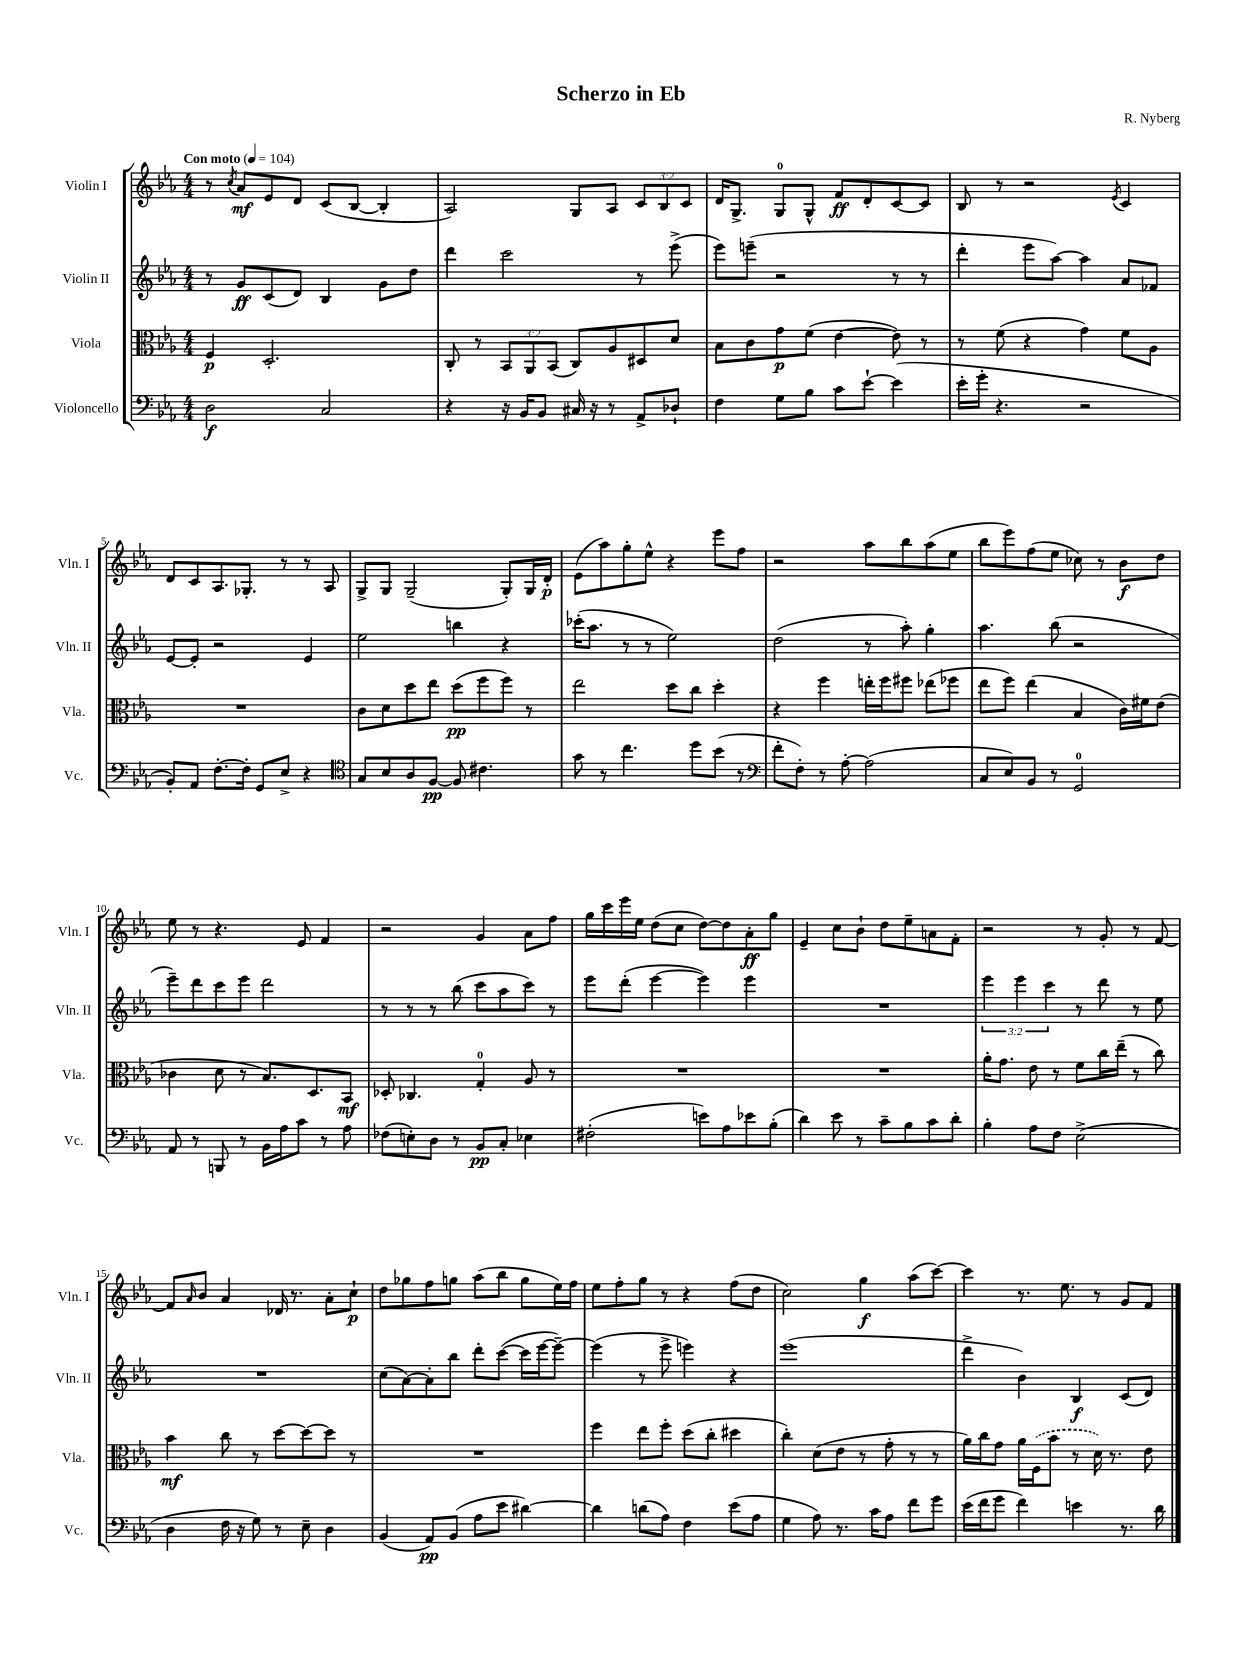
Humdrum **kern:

**kern	**dynam	**kern	**dynam	**kern	**dynam	**kern	**dynam
*part4	*part4	*part3	*part3	*part2	*part2	*part1	*part1
*staff4	*staff4	*staff3	*staff3	*staff2	*staff2	*staff1	*staff1
*I"Violoncello	*	*I"Viola	*	*I"Violin II	*	*I"Violin I	*
*I'Vc.	*	*I'Vla.	*	*I'Vln. II	*	*I'Vln. I	*
*clefF4	*	*clefC3	*	*clefG2	*	*clefG2	*
*k[b-e-a-]	*	*k[b-e-a-]	*	*k[b-e-a-]	*	*k[b-e-a-]	*
*M4/4	*	*M4/4	*	*M4/4	*	*M4/4	*
*MM104	*	*MM104	*	*MM104	*	*MM104	*
=1	=1	=1	=1	=1	=1	=1	=1
!	!	!	!	!	!	!LO:TX:a:B:t=Con moto	!
2D\	f	4F/	p	8r	.	8r	.
.	.	.	.	.	.	8qcc/	.
.	.	.	.	8g/L	ff	8a-/L	mf
.	.	2.D'/	.	(8c/	.	8e-/	.
.	.	.	.	8d/J)	.	8d/J	.
2C/	.	.	.	4B-/	.	(8c/L	.
.	.	.	.	.	.	[8B-/J	.
.	.	.	.	8g\L	.	4B-'/]	.
.	.	.	.	8dd\J	.	.	.
=2	=2	=2	=2	=2	=2	=2	=2
4r	.	8C'/	.	4ddd\	.	2A-/)	.
.	.	8r	.	.	.	.	.
16r	.	12BB-/L	.	2ccc\	.	.	.
16BB-/KL	.	.	.	.	.	.	.
.	.	12AA-/	.	.	.	.	.
8BB-/J	.	.	.	.	.	.	.
.	.	(12BB-/J	.	.	.	.	.
16C#X/	.	8C/L)	.	.	.	8G/L	.
16r	.	.	.	.	.	.	.
8r	.	8A-/	.	.	.	8A-/J	.
8AA-^/L	.	8D#X/	.	8r	.	12c/L	.
.	.	.	.	.	.	12B-/	.
8D-X`/J	.	8d/J	.	(8eee-^\	.	.	.
.	.	.	.	.	.	12c/J	.
=3	=3	=3	=3	=3	=3	=3	=3
4F\	.	8B-\L	.	8eee-\L)	.	16d/KL	.
.	.	.	.	.	.	8.G^/J	.
.	.	8c\	.	(8eeen~\J	.	.	.
8G\L	.	8g\	p	2r	.	8G/L	.
8B-\J	.	(8f\J	.	.	.	8G^^/J	.
8c\L	.	[4e-\	.	.	.	8f/L	ff
[8e-`\J	.	.	.	.	.	8d'/	.
(4e-\]	.	8e-\])	.	8r	.	[8c/	.
.	.	8r	.	8r	.	8c/J]	.
=4	=4	=4	=4	=4	=4	=4	=4
16e-'\LL	.	8r	.	4ddd'\	.	8B-/	.
16g'\JJ	.	.	.	.	.	.	.
4.r	.	(8f\	.	.	.	8r	.
.	.	4r	.	8eee-\L	.	2r	.
.	.	.	.	[8aa-\J)	.	.	.
2r	.	4g\)	.	4aa-\]	.	.	.
.	.	.	.	.	.	8qe-/	.
.	.	8f\L	.	8a-/L	.	4c/	.
.	.	8A-\J	.	8f-X/J	.	.	.
!!LO:LB:g=z
=5	=5	=5	=5	=5	=5	=5	=5
8BB-'/L)	.	1r	.	[8e-/L	.	8d/L	.
8AA-/J	.	.	.	8e-'/J]	.	8c/	.
[8.F'\L	.	.	.	2r	.	8.A-/	.
16F'\Jk]	.	.	.	.	.	8.G-X'/J	.
8GG/L	.	.	.	.	.	.	.
8E-^/J	.	.	.	.	.	8r	.
4r	.	.	.	4e-/	.	8r	.
.	.	.	.	.	.	8A-/	.
=6	=6	=6	=6	=6	=6	=6	=6
*clefC4	*	*	*	*	*	*	*
8G/L	.	8c\L	.	2ee-\	.	8G^/L	.
8B-/	.	8d\	.	.	.	8G/J	.
8A-/	.	8dd\	.	.	.	(2G~/	.
[8F/J	pp	8ee-\J	.	.	.	.	.
8F/]	.	(8dd\L	pp	4bbn\	.	.	.
4.c#X\	.	8ff\	.	.	.	.	.
.	.	8ff\J)	.	4r	.	8G'/L)	.
.	.	8r	.	.	.	16G/L	.
.	.	.	.	.	.	16d'/JJ	p
=7	=7	=7	=7	=7	=7	=7	=7
8g\	.	2ee-\	.	(16ccc-X'\KL	.	(8e-\L	.
.	.	.	.	8.aa-\J	.	.	.
8r	.	.	.	.	.	8aa-\)	.
4.cc\	.	.	.	8r	.	8gg'\	.
.	.	.	.	8r	.	8ee-^^\J	.
.	.	8dd\L	.	2ee-\)	.	4r	.
8dd\L	.	8cc\J	.	.	.	.	.
(8b-\J	.	4dd'\	.	.	.	8eee-\L	.
8r	.	.	.	.	.	8ff\J	.
=8	=8	=8	=8	=8	=8	=8	=8
*clefF4	*	*	*	*	*	*	*
8f'\L	.	4r	.	(2dd\	.	2r	.
8F'\J)	.	.	.	.	.	.	.
8r	.	4ff\	.	.	.	.	.
[8A-'\	.	.	.	.	.	.	.
(2A-\]	.	16een'\LL	.	8r	.	8aa-\L	.
.	.	16ff\J	.	.	.	.	.
.	.	8ff#X\J	.	8aa-'\)	.	8bb-\	.
.	.	(8ee-X\L	.	4gg'\	.	(8aa-\	.
.	.	8ff-X\J	.	.	.	8ee-\J	.
=9	=9	=9	=9	=9	=9	=9	=9
8C/L	.	8ee-\L	.	4.aa-\	.	8bb-\L	.
8E-/)	.	8ff\J)	.	.	.	8eee-\)	.
8BB-/J	.	(4ee-\	.	.	.	(8ff\	.
8r	.	.	.	(8bb-\	.	8ee-\J	.
2GG/	.	4B-/	.	2r	.	8cc-X\)	.
.	.	.	.	.	.	8r	.
.	.	16c\LL)	.	.	.	8b-\L	f
.	.	16f#X\J	.	.	.	.	.
.	.	(8e-\J	.	.	.	8dd\J	.
!!LO:LB:g=z
=10	=10	=10	=10	=10	=10	=10	=10
8AA-/	.	4c-X\	.	8eee-~\L)	.	8ee-\	.
8r	.	.	.	8ddd\	.	8r	.
8BBBn/	.	8d\	.	8ccc\	.	4.r	.
8r	.	8r	.	8eee-\J	.	.	.
16BB-\LL	.	8.B-/L)	.	2ddd\	.	.	.
16A-\J	.	.	.	.	.	.	.
8c\J	.	.	.	.	.	8e-/	.
.	.	8.D/	.	.	.	.	.
8r	.	.	.	.	.	4f/	.
8A-\	.	8BB-/J	mf	.	.	.	.
=11	=11	=11	=11	=11	=11	=11	=11
(8F-X\L	.	8D-X'/	.	8r	.	2r	.
8En'\)	.	4.C-X/	.	8r	.	.	.
8D\J	.	.	.	8r	.	.	.
8r	.	.	.	(8bb-\	.	.	.
8BB-/L	pp	4G'/	.	8ccc\L	.	4g/	.
8C'/J	.	.	.	8aa-\	.	.	.
4E-X\	.	8A-/	.	8ccc\J)	.	8a-\L	.
.	.	8r	.	8r	.	8ff\J	.
=12	=12	=12	=12	=12	=12	=12	=12
(2F#X'\	.	1r	.	8eee-\L	.	16gg\LL	.
.	.	.	.	.	.	16ccc\	.
.	.	.	.	(8ddd'\J	.	16eee-\	.
.	.	.	.	.	.	16ee-\JJ	.
.	.	.	.	[4eee-\	.	(8dd\L	.
.	.	.	.	.	.	8cc\J	.
8en\L)	.	.	.	4eee-\])	.	[8dd\L)	.
8A-\	.	.	.	.	.	8dd\]	.
8e-X\	.	.	.	4eee-\	.	8a-'\	ff
(8B-'\J	.	.	.	.	.	8gg\J	.
=13	=13	=13	=13	=13	=13	=13	=13
4d\)	.	1r	.	1r	.	4e-~/	.
8e-\	.	.	.	.	.	8cc\L	.
8r	.	.	.	.	.	8b-`\J	.
8c~\L	.	.	.	.	.	8dd\L	.
8B-\	.	.	.	.	.	8ee-~\	.
8c\	.	.	.	.	.	8an\	.
8d'\J	.	.	.	.	.	8f'\J	.
=14	=14	=14	=14	=14	=14	=14	=14
4B-'\	.	16a-'\KL	.	6eee-\	.	2r	.
.	.	8.g\J	.	.	.	.	.
.	.	.	.	6eee-\	.	.	.
8A-\L	.	8e-\	.	.	.	.	.
.	.	.	.	6ccc\	.	.	.
8F\J	.	8r	.	.	.	.	.
(2E-^\	.	8f\L	.	8r	.	8r	.
.	.	16cc\L	.	8ddd\	.	8g'/	.
.	.	(16ee-~\JJ	.	.	.	.	.
.	.	8r	.	8r	.	8r	.
.	.	8cc\)	.	8ee-\	.	[8f/	.
!!LO:LB:g=z
=15	=15	=15	=15	=15	=15	=15	=15
4D\	.	4b-\	mf	1r	.	8f/L]	.
.	.	.	.	.	.	16qqa-/	.
.	.	.	.	.	.	8b-/J	.
16F\	.	8cc\	.	.	.	4a-/	.
16r	.	.	.	.	.	.	.
8G\)	.	8r	.	.	.	.	.
8r	.	[8dd\L	.	.	.	16d-X/	.
.	.	.	.	.	.	8.r	.
8E-~\	.	8dd\_	.	.	.	.	.
4D\	.	8dd\J]	.	.	.	8a-'\L	.
.	.	8r	.	.	.	8cc`\J	p
=16	=16	=16	=16	=16	=16	=16	=16
(4BB-/	.	1r	.	(8cc\L	.	8dd\L	.
.	.	.	.	[8a-\)	.	8gg-X\	.
8AA-/L)	pp	.	.	8a-'\]	.	8ff\	.
(8BB-/J	.	.	.	8bb-\J	.	8ggn\J	.
8A-\L	.	.	.	8ddd'\L	.	(8aa-\L	.
8e-\J	.	.	.	([8ccc\J	.	8bb-\J	.
[4d#X\)	.	.	.	16ccc\LL]	.	8gg\L	.
.	.	.	.	[16eee-\J	.	.	.
.	.	.	.	8eee-~\J_)	.	16ee-\L)	.
.	.	.	.	.	.	16ff\JJ	.
=17	=17	=17	=17	=17	=17	=17	=17
4d#\]	.	4ff\	.	(4eee-\]	.	8ee-\L	.
.	.	.	.	.	.	8ff'\	.
(8dn\L	.	8ee-\L	.	8r	.	8gg\J	.
8A-\J)	.	8ff'\J	.	8eee-^\	.	8r	.
4F\	.	(8dd\L	.	4eeen\)	.	4r	.
.	.	8cc'\J	.	.	.	.	.
(8e-\L	.	4dd#X\	.	4r	.	(8ff\L	.
8A-\J	.	.	.	.	.	8dd\J	.
=18	=18	=18	=18	=18	=18	=18	=18
4G\	.	4cc'\)	.	(1eee-	.	2cc\)	.
8A-\)	.	(8d\L	.	.	.	.	.
8.r	.	8e-\J	.	.	.	.	.
.	.	8r	.	.	.	4gg\	f
16c\KL	.	.	.	.	.	.	.
8A-\J	.	8g'\	.	.	.	.	.
8f\L	.	8r	.	.	.	(8aa-\L	.
8g\J	.	8r	.	.	.	[8ccc\J)	.
=19	=19	=19	=19	=19	=19	=19	=19
(16e-\LL	.	16a-\LL)	.	4ddd^\	.	4ccc\]	.
16f\J	.	16cc\J	.	.	.	.	.
8g\J	.	8g\J	.	.	.	.	.
4f\)	.	16a-\LL	.	4b-\)	.	8.r	.
.	.	(16F\J	.	.	.	.	.
.	.	8b-\J	.	.	.	.	.
.	.	.	.	.	.	8.ee-\	.
4en\	.	8r	.	4B-/	f	.	.
.	.	16d\)	.	.	.	8r	.
.	.	8.r	.	.	.	.	.
8.r	.	.	.	(8c/L	.	8g/L	.
.	.	8e-\	.	8d/J)	.	8f/J	.
16d\	.	.	.	.	.	.	.
==	==	==	==	==	==	==	==
*-	*-	*-	*-	*-	*-	*-	*-
